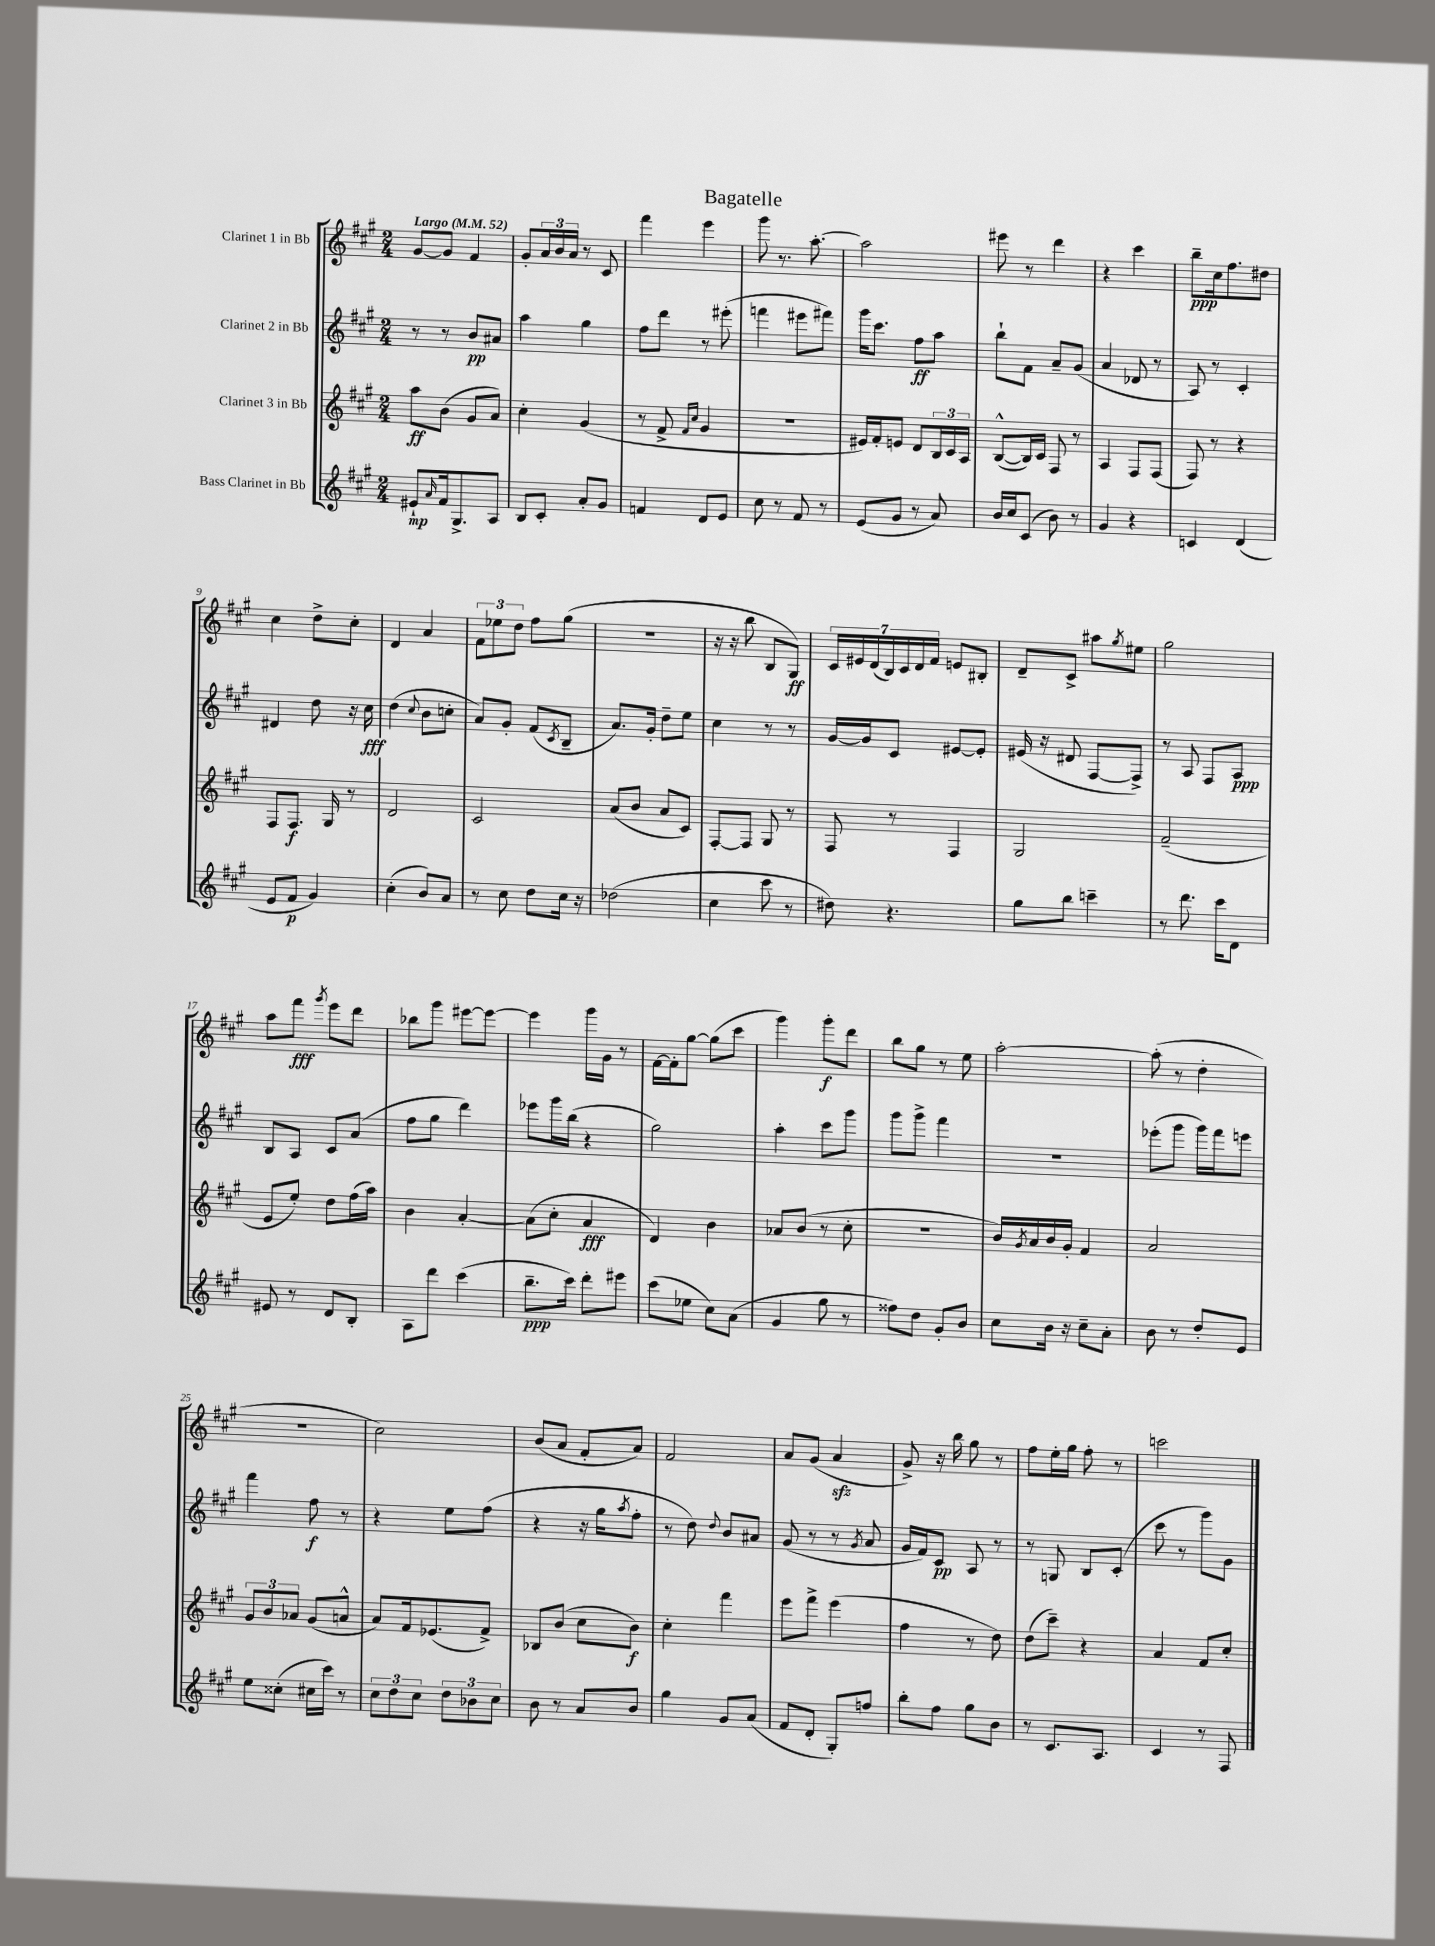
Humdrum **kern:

**kern	**kern	**kern	**kern
*staff4	*staff3	*staff2	*staff1
*clefG2	*clefG2	*clefG2	*clefG2
*k[f#c#g#]	*k[f#c#g#]	*k[f#c#g#]	*k[f#c#g#]
*M2/4	*M2/4	*M2/4	*M2/4
*MM52	*MM52	*MM52	*MM52
8e#`	8aa	8r	[8g#
16qqa	.	.	.
16f#	(8b	8r	8g#]
8.G#^	.	.	.
.	8g#	8b	4f#
8A	8a)	8a#	.
=	=	=	=
8B	4cc#'	4aa	8g#'
8c#'	.	.	24a
.	.	.	24b
.	.	.	24a
8a'	(4g#	4gg#	8r
8g#	.	.	8c#
=	=	=	=
4f	8r	8ff#	4fff#
.	8f#^	8ddd	.
.	16qqf#	.	.
.	16qqcc#	.	.
8d	4g#	8r	4eee
8e	.	(8eee#'	.
=	=	=	=
8cc#	2r	4fff	8ggg#
8r	.	.	8.r
8f#	.	8eee#	.
.	.	.	[8.aa'
8r	.	8fff#)	.
=	=	=	=
(8e	16e#)	16ggg#	2aa]
.	16f#'	8.ccc#	.
8g#	8e	.	.
8r	8d	8ff#	.
8a)	24B	8aa	.
.	24c#	.	.
.	24A	.	.
=	=	=	=
16b	([8B^^	8bb`	8eee#
16cc#	.	.	.
(8c#	16B])	8f#	8r
.	16c#	.	.
8b)	8F#	8a~	4ddd
8r	8r	(8g#	.
=	=	=	=
4g#	4A	4a	4r
4r	8F#	8d-	4ccc#
.	(8F#	8r	.
=	=	=	=
4c	8F#)	8A)	8bb~
.	8r	8r	16cc#
.	.	.	8.ff#
(4d	4r	4c#'	.
.	.	.	8dd#
=	=	=	=
8e	8F#	4d#	4cc#
8f#	8.F#	.	.
4g#)	.	8dd	8dd^
.	16G#	.	.
.	8r	16r	8cc#'
.	.	16cc#	.
=	=	=	=
(4cc#'	2d	(4dd	4d
.	.	8qqcc#	.
8b)	.	8b	4a
8a	.	8cc'	.
=	=	=	=
8r	2c#	8a)	12f#
.	.	.	12ee-
8cc#	.	8g#'	.
.	.	.	12dd
8dd	.	(8f#	8ff#
.	.	8qc#	.
16cc#	.	8B~	(8gg#
16r	.	.	.
=	=	=	=
(2dd-	(8a	8.a)	2r
.	8b	.	.
.	.	16g#'	.
.	8a	8dd~	.
.	8c#)	8ee	.
=	=	=	=
4cc#	[8F#'	4cc#	16r
.	.	.	16r
.	8F#]	.	8bb
8ccc#	8G#	8r	8B
8r	8r	8r	8G#)
=	=	=	=
8dd#)	8F#	[16g#	28c#
.	.	.	28e#
.	.	16g#]	.
.	.	.	(28d
.	.	.	28B)
4.r	8r	8c#	.
.	.	.	28c#
.	.	.	28d
.	.	.	28f#
.	4F#	[8e#	8e
.	.	8e#']	8B#'
=	=	=	=
8gg#	2G#	(16e#	8d~
.	.	16r	.
8bb	.	8d#	8c#^
4ccc~	.	[8F#	8aa#
.	.	.	8qgg#
.	.	8F#^])	8ee#
=	=	=	=
8r	(2f#~	8r	2gg#
8.ddd	.	8A	.
.	.	8F#	.
16ccc#	.	.	.
8d	.	8A	.
=	=	=	=
8e#	8e	8B	8aa
8r	8ee')	8A	8fff#
.	.	.	8qggg#
8d	8dd	8c#	8eee
8B'	(16ff#	(8a	8ddd
.	16aa)	.	.
=	=	=	=
8A	4b	8ff#	8bb-
8ddd	.	8gg#	8ggg#
(4ccc#	[4a'	4ddd)	[8eee#
.	.	.	8eee#_
=	=	=	=
8.bb~	(8a]	8eee-	4eee#]
.	8cc#'	16ggg#	.
16ccc#)	.	(16bb	.
8ddd'	4a	4r	16ggg#
.	.	.	16g#
8eee#	.	.	8r
=	=	=	=
(8ccc#	4d)	2gg#)	[16f#
.	.	.	16f#']
8ee-	.	.	[8gg#
8cc#)	4b	.	(8gg#]
(8a	.	.	8ccc#
=	=	=	=
4g#	8a-	4aa'	4ggg#)
.	(8b	.	.
8gg#	8r	8ccc#	8ggg#'
8r	8cc#'	8ggg#	8ddd
=	=	=	=
8ff##)	2r	8ggg#	8bb
8dd	.	8ggg#^	8gg#
8g#'	.	4fff#	8r
8b	.	.	8ee
=	=	=	=
8cc#	16b)	2r	[2aa'
.	8qg#	.	.
.	16a	.	.
16b	16b	.	.
16r	16g#'	.	.
8cc#~	4f#	.	.
8a'	.	.	.
=	=	=	=
8b	2a	(8eee-'	(8aa']
8r	.	8ggg#	8r
8dd'	.	16ggg#)	4dd'
.	.	16fff#	.
8e	.	8eee	.
=	=	=	=
8ee	12g#	4fff#	2r
.	12b	.	.
(8cc##'	.	.	.
.	12a-	.	.
16cc#	(8g#	8ff#	.
16ccc#)	.	.	.
8r	8a^^	8r	.
=	=	=	=
12cc#	8a)	4r	2cc#)
12dd	.	.	.
.	16f#	.	.
12cc#	.	.	.
.	(8.e-	.	.
12dd	.	8ee	.
12b-	.	.	.
.	8f#^)	(8ff#	.
12cc#	.	.	.
=	=	=	=
8b	8B-	4r	(8b
8r	(8b	.	8a
8a	8cc#	16r	8f#'
.	.	16gg#	.
.	.	8qaa	.
8b	8b)	8ff#'	8a)
=	=	=	=
4gg#	4cc#'	8r	2f#
.	.	8dd)	.
.	.	8qqdd	.
8g#	4fff#	8b	.
(8a	.	8a#	.
=	=	=	=
8f#	8eee	(8g#	8a
8d'	8fff#^	8r	(8g#
8G#')	(4eee	8r	4a
.	.	8qg#	.
8ff	.	8a	.
=	=	=	=
8bb'	4ff#	16g#	8g#^)
.	.	16f#)	.
8ff#	.	8c#	16r
.	.	.	16bb
8gg#	8r	8A	8gg#
8b	8dd)	8r	8r
=	=	=	=
8r	(8dd	8r	8ff#
8.c#	8ccc#~)	8G	16ee'
.	.	.	16gg#
.	4r	8B	8ff#'
8.A	.	.	.
.	.	(8c#'	8r
=	=	=	=
4c#	4a	8ccc#	2ccc
.	.	8r	.
8r	8f#	8ggg#)	.
8F#	8cc#'	8g#	.
==	==	==	==
*-	*-	*-	*-
